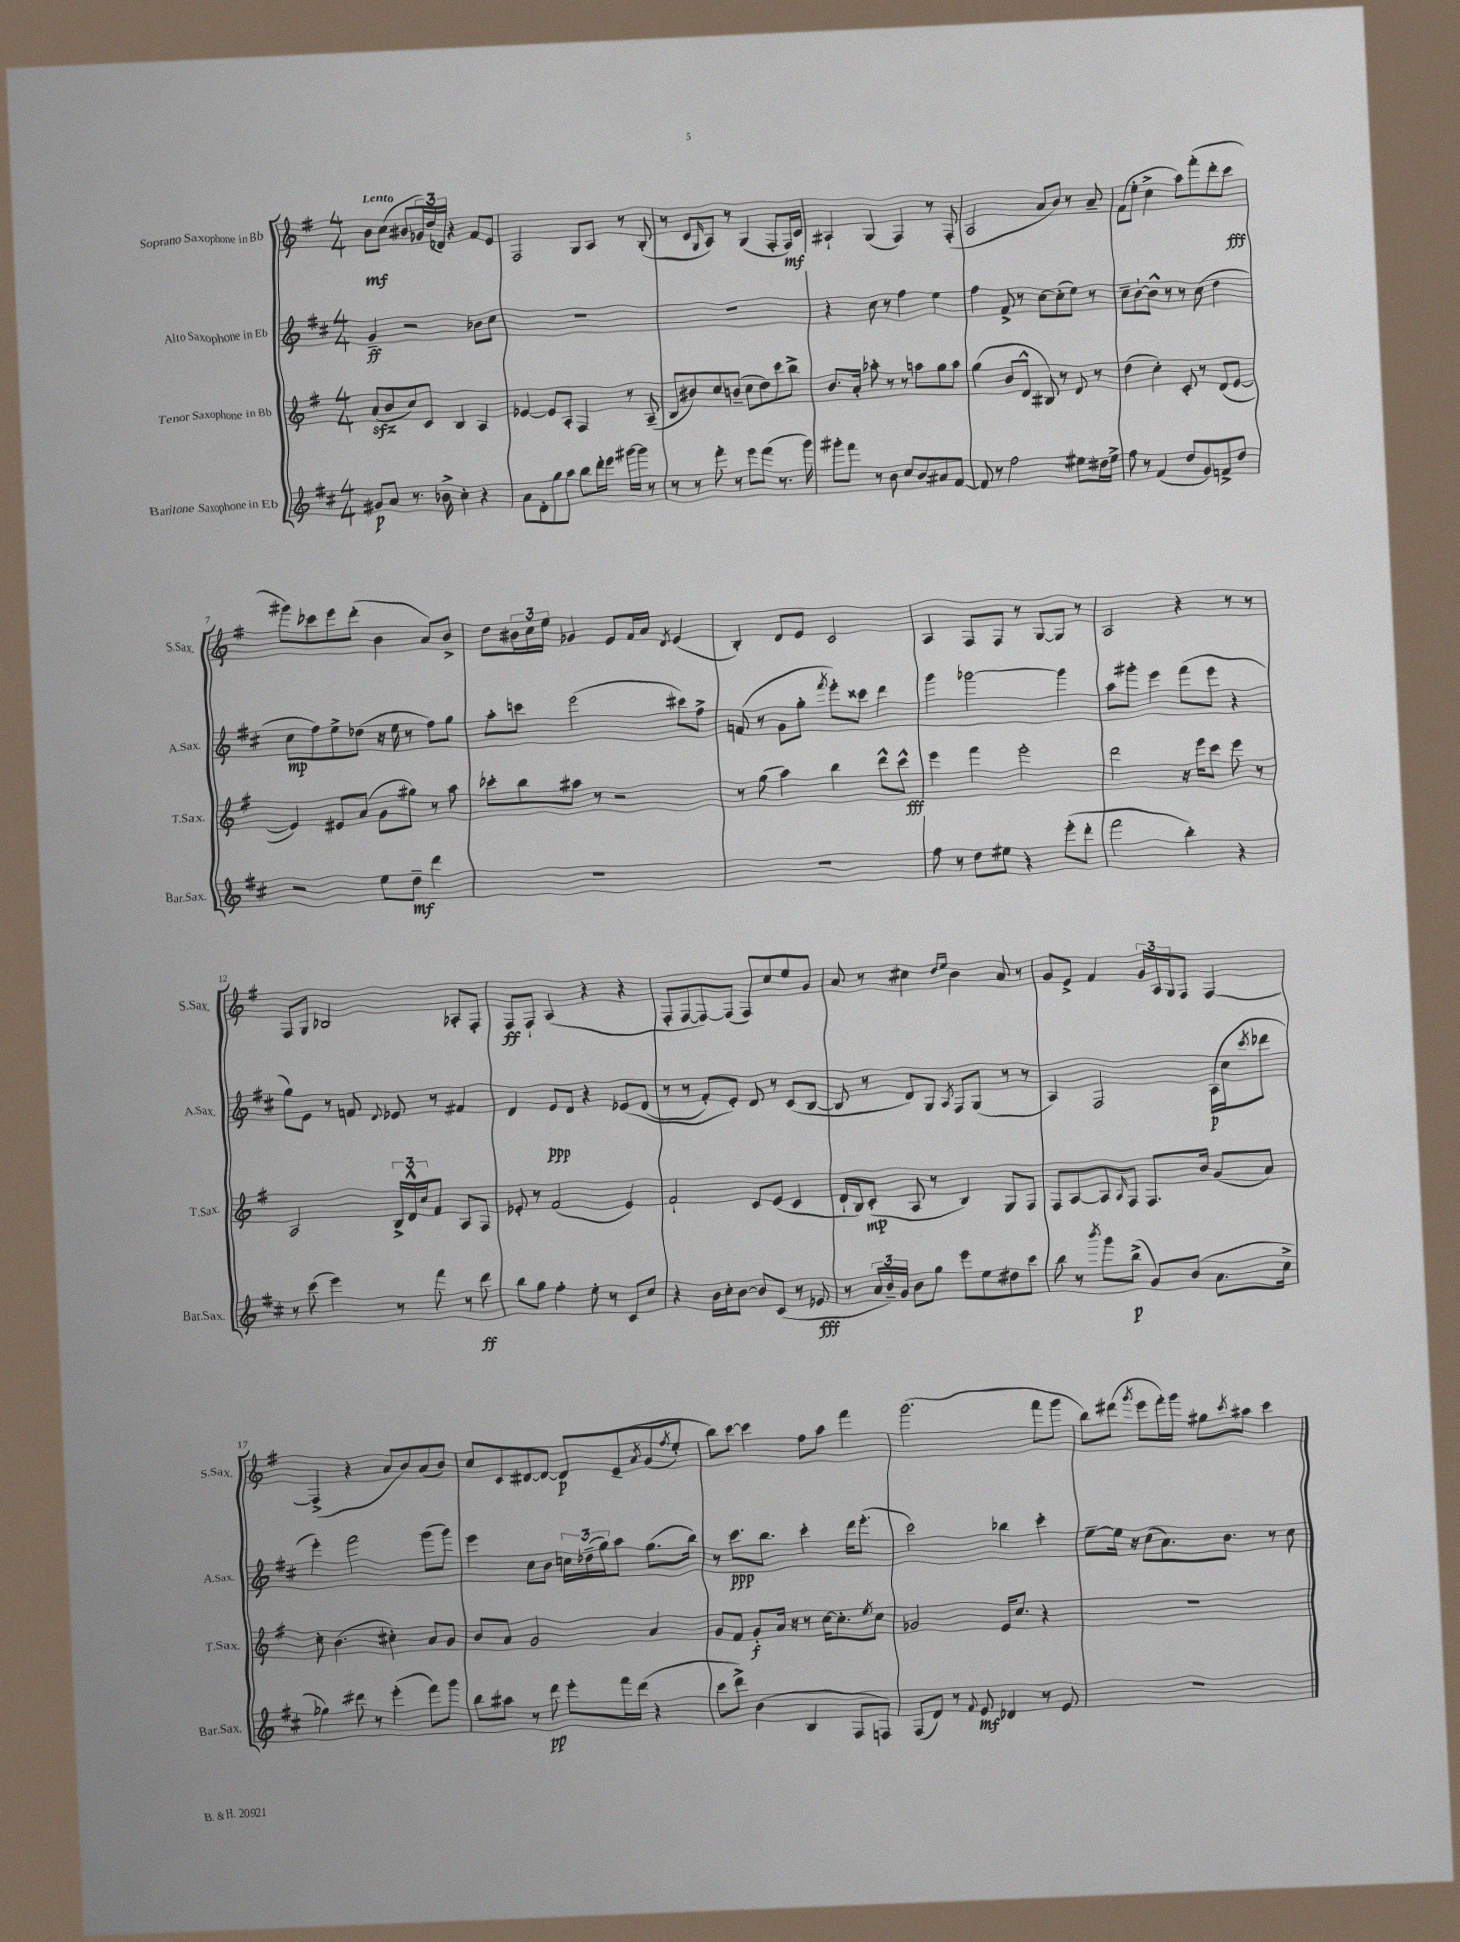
<<
\new StaffGroup <<
\new Staff = "s0" \with { instrumentName = "Soprano Saxophone in Bb" shortInstrumentName = "S.Sax." } {
    \clef treble \key g \major \numericTimeSignature \time 4/4 \tempo "Lento"
    b'8\mf c''8( bis'8 \tuplet 3/2 { ges'16) d''16( des'16) } r4 fis'8 e'8 |
    fis2 g8 a8 r8 b8-.( |
    r8 c'8 \grace { g16 } a8) r8 g4( fis8-. fis16\mf) c'16 |
    ais4-! g4( fis4) r8 fis8-.( |
    a2 a'8 b'8) r8 a'8-- |
    fis'8( e''8-. c''4-> a''8) fis'''8-.( d'''8-. c'''8\fff |
    gis'''8) ces'''8 e'''8 d'''8-.( b'4 a'8) b'8-> |
    d''8 \tuplet 3/2 { bis'16 c''16 e''16 } ges'4 e'8 fis'16 a'16 \acciaccatura { d'8 } e'4( |
    b4-.) d'8 e'8 c'2 |
    a4 fis8 fis8 r8 g8~ g8 r8 |
    a2 r4 r8 r8 |
    fis8 g8 bes2 aes8-. fis8-. |
    fis8\ff fis8-! a4( r4 r4 |
    fis8-. fis8~ fis8~) fis8( fis8) c''8 e''8 g'8 |
    a'8 r8 cis''4 \grace { d''16 e''16 } b'4 a'8 r8 |
    g'8 e'8-> fis'4 \tuplet 3/2 { g'16 a16 g16 } fis8 fis4~ |
    fis4->( r4 a'8 b'8) a'8( b'8) |
    c''8 c'8 dis'8~ dis'8~ dis'8\p e'8--\( \acciaccatura { a'8 } g'8( \acciaccatura { fis''8 } e''8-.) |
    b''8\) c'''8~ c'''4 fis''8 a''8 fis'''4 |
    g'''2.( fis'''8 g'''8 |
    b''8) dis'''8( \acciaccatura { g'''8 } e'''8 fis'''16-.) g'''16 gis''8 \acciaccatura { c'''8 } ais''8 c'''4 \bar "|." |
}
\new Staff = "s1" \with { instrumentName = "Alto Saxophone in Eb" shortInstrumentName = "A.Sax." } {
    \clef treble \key d \major \numericTimeSignature \time 4/4
    g'4--\ff r2 bes'8 cis''8 |
    R1 |
    R1 |
    r4 cis''8 r8 fis''4 e''4 |
    fis''4 fis'8-> r8 cis''8~ cis''8-.( e''8) r8 |
    cis''8-- b'8~-! b'8-^ r8 r8 cis''8( d''4 |
    cis''8\mp fis''8) e''8-> des''8( r16 e''16 r8 fis''8) g''8 |
    a''8-. c'''8 e'''2( cis'''8) fis''8-> |
    f'8( r8 g'8 g''8-. \acciaccatura { fis'''8 } e'''8-.) cisis'''8 d'''4 |
    g'''4 ges'''2~ ges'''4 |
    a''8 gis'''8-. e'''4 fis'''8( e'''8 r4 |
    g''8) e'8 r8 f'8 \appoggiatura { d'8 } ees'8 r8 fis'4 |
    d'4 e'8\ppp d'8 r4 ees'8\( d'8( |
    r8 r8 fis'8-.) e'8-.\) d'8 r8 cis'8( b8~ |
    b8 r8 d'8) g8 \acciaccatura { a8 } fis8 g8( r8 r8 |
    a4) fis2 a16\p( cis''16 \acciaccatura { cis'''8 } des'''8 |
    e'''4-.) fis'''2 g'''8( g'''8) |
    e'''4 cis''8 b'8 \tuplet 3/2 { c''16 des''16--( g''16) } a''8 g''8.( b''16) |
    r8 cis'''8.\ppp b''8. cis'''4-. d'''16 e'''8.-.( |
    cis'''2) bes''4 cis'''4-. |
    e''8~-- e''16 r16 cis''8( a'8.) b'8. r8 cis''8 \bar "|." |
}
\new Staff = "s2" \with { instrumentName = "Tenor Saxophone in Bb" shortInstrumentName = "T.Sax." } {
    \clef treble \key g \major \numericTimeSignature \time 4/4
    a'8\sfz( b'8 c''8) c'8 b4 a4 |
    ees'4~ ees'8 a8-. fis4 r8 a8--( |
    b8 bis'8) c''8 b'8--( c''8 d''8) c'''8 b''8-> |
    b'8. a'16-. aes''8-. r8 r8 a''8 g''8 a''8 |
    g''4( b'8 d'8-^ bis8) r8 d'8 r8 |
    d''4( c''4-.) c'8-. r8 d'8( e'8~ |
    e'4) eis'8 a'8( g'8 gis''8) r8 a''8 |
    ces'''8-. b''8 ais''8 r8 r2 |
    r8 g''8( a''4) b''4 d'''8-^ c'''8-^\fff |
    e'''4 fis'''4 e'''2-. |
    d'''2 r16 e'''16 c'''8 e'''8 r8 |
    a2 \tuplet 3/2 { b16-> d'16-^ c''16 } fis'8 a8 fis8 |
    ees'8-. r8 fis'2( ees'4) |
    fis'2-! c'8 e'8( c'4 |
    d'16-! b16) c'8-.\mp( a8 r8 b4) g8 fis8 |
    fis8 a8~ a8 \grace { a16 } fis8 fis8. b'16 g'8( a'8) |
    c''8-. b'4.( cis''4-.) a'8 g'8 |
    b'8 a'8 g'2 a'4 |
    g'8 fis'8 g'8-.\f a'16 r16 r8 c''16~ c''8.-. \acciaccatura { e''8 } c''8 |
    ges'2 e'16 c''8. r4 |
    R1 \bar "|." |
}
\new Staff = "s3" \with { instrumentName = "Baritone Saxophone in Eb" shortInstrumentName = "Bar.Sax." } {
    \clef treble \key d \major \numericTimeSignature \time 4/4
    gis'8\p a'8 r8. bes'16-> cis''4-. r4 |
    a'8 d'8-. g''8 a''8 b''8 d'''16-. e'''16 gis'''16~ gis'''16 r8 |
    r8 r8 fis'''8-. r8 e'''8 fis'''8( r8. g'''16) |
    gis'''8-. fis'''8 r8 b'8 cis''8 b'8 ais'8 fis'8~ |
    fis'8 r8 fis''2 eis''8 dis''16 eis''16-> |
    fis''8 r8 fis'4( d''8 g'8) f'8-> d''8 |
    r2 e''8 d''8--\mf d'''4 |
    R1 |
    R1 |
    fis''8 r8 d''8 eis''8 r4 e'''8-.( d'''8-. |
    fis'''2 b''4-.) r4 |
    r8 cis'''8( e'''4) r8 fis'''8 r8 d'''8\ff |
    b''8 g''8 fis''4-. e''8-. r8 cis'8 cis''8 |
    r4 b'16 cis''16-. b'8~ b'8 cis'8( r8 ees'8\fff |
    r8 \tuplet 3/2 { a'16 b'16--) g'16 } b'8 g''8 e'''8 e''8 dis''8 cis'''8 |
    b''8 r8 \acciaccatura { b'''8 } g'''8 b''8->\p( g'8) b'8( a'8. cis''16-> |
    ges''4) dis'''8 r8 e'''4-.( fis'''8) g'''8 |
    b''8 ais''8 r8 d'''8\pp e'''8-. fis'''16 d'''16( r4 |
    cis'''8 d'''8->) b'4( b4 fis8 f8) |
    fis8( d'8) r8 \appoggiatura { fis'8 } e'8\mf des'4 r8 e'8 |
    R1 \bar "|." |
}
>>
>>
